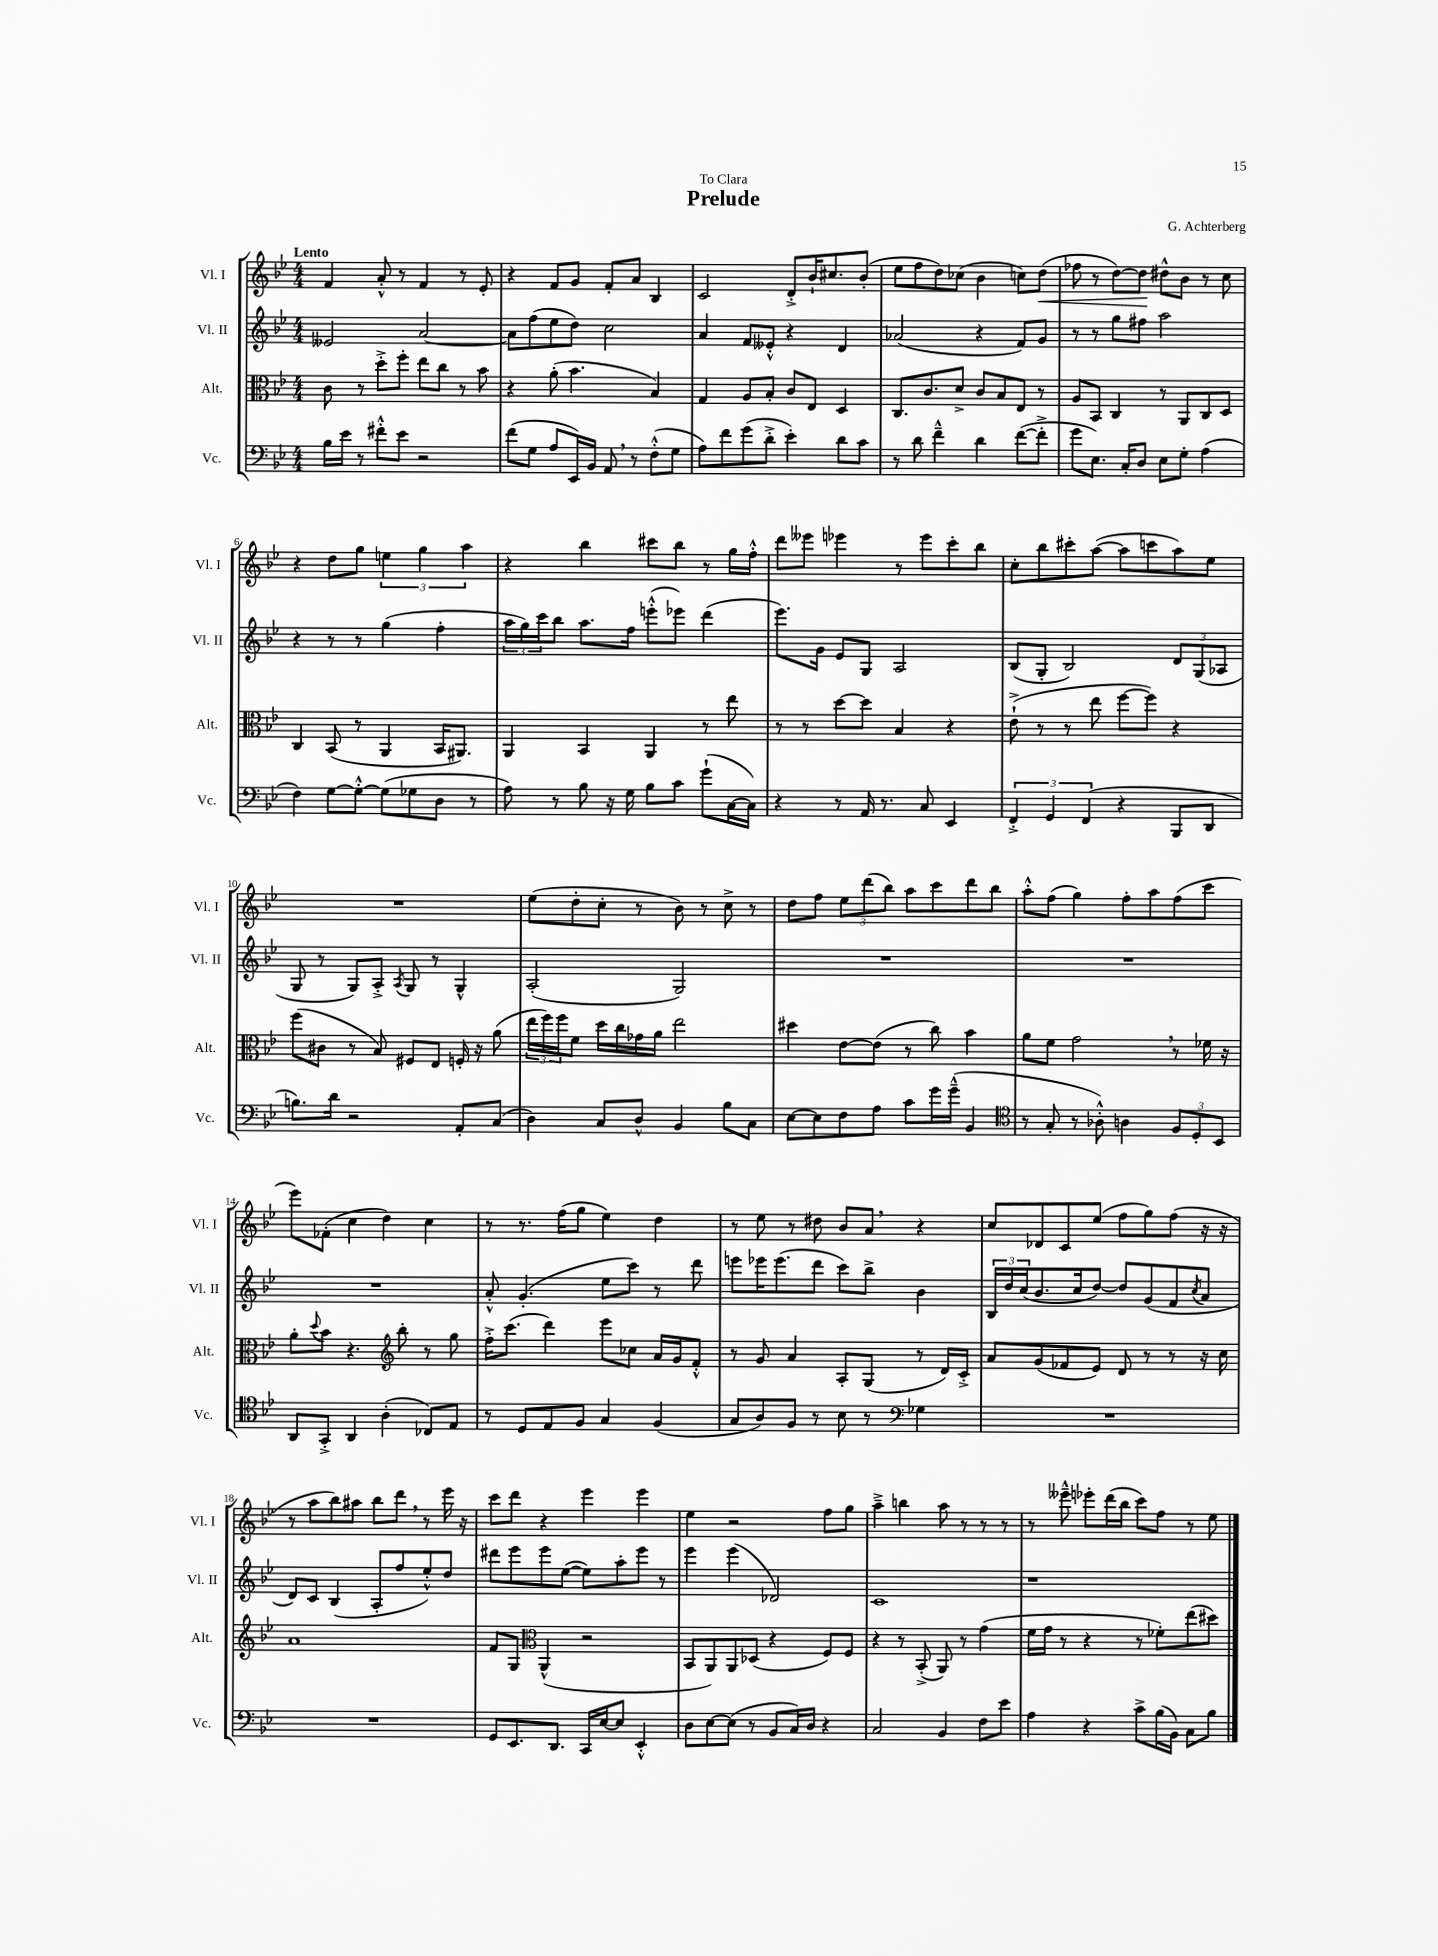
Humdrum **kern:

**kern	**kern	**kern	**kern	**dynam
*part4	*part3	*part2	*part1	*part1
*staff4	*staff3	*staff2	*staff1	*staff1
*I"Vc.	*I"Alt.	*I"Vl. II	*I"Vl. I	*
*I'Vc.	*I'Alt.	*I'Vl. II	*I'Vl. I	*
*clefF4	*clefC3	*clefG2	*clefG2	*
*k[b-e-]	*k[b-e-]	*k[b-e-]	*k[b-e-]	*
*M4/4	*M4/4	*M4/4	*M4/4	*
=1	=1	=1	=1	=1
!	!	!	!LO:TX:a:B:t=Lento	!
16B-\LL	8c\	2e--X/	4f/	.
16e-\JJ	.	.	.	.
8r	8r	.	.	.
8f#X'^^\L	8dd'^\L	.	8a'^^/	.
8e-\J	8ff'\J	.	8r	.
2r	8ee-\L	[2a/	4f/	.
.	8cc\J	.	.	.
.	8r	.	8r	.
.	8b-\	.	8e-'/	.
=2	=2	=2	=2	=2
(8f\L	4r	8a\L]	4r	.
8G\J	.	(8ff\	.	.
8A/L	(8a'\	8ee-\	8f/L	.
16EE-/L)	4.b-\	8dd\J)	8g/J	.
16BB-/JJ	.	.	.	.
8AA,/	.	2cc\	8f'/L	.
8r	.	.	8a/J	.
(8F'^^\L	4B-/)	.	4B-/	.
8G\J	.	.	.	.
=3	=3	=3	=3	=3
8A\L)	4G/	4a/	2c/	.
8f\	.	.	.	.
(8g\	8A/L	8f/L	.	.
8d'^\J	8B-'/J	8e--X'^^/J	.	.
4e-'\)	8c/L	4r	8d'^/L	.
.	8E-/J	.	16b-`/K	.
.	.	.	8.cc#X/	.
8d\L	4D/	4d/	.	.
8c\J	.	.	(8b-'/J	.
=4	=4	=4	=4	=4
8r	8.C/L	(2a-X/	8ee-\L	.
8d\	.	.	8ff\	.
.	8.c/	.	.	.
4f~^^\	.	.	8dd\)	.
.	8d^/J	.	(8cc-X\J	.
4d\	8c/L	4r	4b-\	.
.	8B-/	.	.	.
([8f\L	8E-/J	8f/L)	8ccn\L)	.
!	!	!	!	!LO:HP:b
8f'^\J]	8r	8g/J	(8dd\J	<
=5	=5	=5	=5	=5
8g\L	8A/L	8r	8ff-X\	.
8.E-\J)	8BB-/J	8r	8r	.
.	4C/	8gg\L	[8dd\L)	.
16C'/KL	.	.	.	.
8D/J	.	8ff#X\J	8dd\J]	.
8E-\L	8r	2aa\	8dd#X^^\L	[
8G'\J	8AA/L	.	8b-\J	.
(4A\	8C/	.	8r	.
.	8D/J	.	8cc\	.
!!LO:LB:g=z
=6	=6	=6	=6	=6
4F\)	4C/	4r	4r	.
[8G\L	(8BB-/	8r	8dd\L	.
8G'^^\J_	8r	8r	8gg\J	.
(8G\L]	4AA/	(4gg\	6een\	.
8G-X\	.	.	.	.
.	.	.	6gg\	.
8D\J	16BB-/KL	4ff'\	.	.
.	8.AA#X/J)	.	.	.
.	.	.	6aa\	.
8r	.	.	.	.
=7	=7	=7	=7	=7
8A\)	4AA/	24aa\LL	4r	.
.	.	24gg\)	.	.
.	.	24ccc\J	.	.
8r	.	8bb-\J	.	.
8B-\	4BB-/	8.aa\L	4bb-\	.
16r	.	.	.	.
16G\	.	16ff\Jk	.	.
8B-\L	4AA/	(8eeen'^^\L	8ccc#X\L	.
8c\J	.	8eee-X\J)	8bb-\J	.
(8g`\L	8r	(4ddd\	8r	.
[16C\L	8ee-\	.	16gg\LL	.
16C\JJ])	.	.	16ff'^^\JJ	.
=8	=8	=8	=8	=8
4r	8r	8.eee-\L)	8ddd\L	.
.	8r	.	8eee--X\J	.
.	.	16g\Jk	.	.
8r	[8dd\L	8e-/L	4eee-X\	.
16AA/	8dd\J]	8G/J	.	.
8.r	.	.	.	.
.	4B-/	2A/	8r	.
8C/	.	.	8eee-\L	.
4EE-/	4r	.	8ccc'\	.
.	.	.	8bb-\J	.
=9	=9	=9	=9	=9
6FF'^/	(8e-`^\	(8B-/L	8cc'\L	.
.	8r	8G'/J	8bb-\	.
6GG/	.	.	.	.
.	8r	2B-/)	8ccc#X'\	.
(6FF/	.	.	.	.
.	8ee-\	.	([8aa\J	.
4r	[8ff\L	.	8aa\L]	.
.	8ff\J])	.	8cccn\	.
8BBB-/L	4r	12d/L	8aa\)	.
.	.	(12G/	.	.
8DD/J	.	.	8ee-\J	.
.	.	12A-X/J	.	.
!!LO:LB:g=z
=10	=10	=10	=10	=10
8.Bn\L)	(8ff\L	8G/	1r	.
.	8c#X\J	8r	.	.
16d\Jk	.	.	.	.
2r	8r	8G/L)	.	.
.	8B-/)	8A'^/J	.	.
.	.	8qA/	.	.
.	8F#X/L	8G/	.	.
.	8E-/J	8r	.	.
8AA'/L	16Fn'/	4G^^/	.	.
.	16r	.	.	.
(8C/J	(8a\	.	.	.
=11	=11	=11	=11	=11
4D\)	24ee-\LL	(2A'/	(8ee-\L	.
.	24ff\)	.	.	.
.	24ff\J	.	.	.
.	8f\J	.	8dd'\	.
8C/L	16dd\LL	.	8cc'\J	.
.	16cc\	.	.	.
8D^^/J	16g-X\	.	8r	.
.	16a\JJ	.	.	.
4BB-/	2ee-\	2G/)	8b-\)	.
.	.	.	8r	.
8B-\L	.	.	8cc^\	.
8C\J	.	.	8r	.
=12	=12	=12	=12	=12
[8E-\L	4dd#X\	1r	8dd\L	.
8E-\]	.	.	8ff\J	.
8F\	[8e-\L	.	12ee-\L	.
.	.	.	(12ddd\	.
8A\J	(8e-\J]	.	.	.
.	.	.	12bb-\J)	.
8c\L	8r	.	8aa\L	.
16g\L	8cc\)	.	8ccc\	.
(16g~^^\JJ	.	.	.	.
4BB-/	4b-\	.	8ddd\	.
.	.	.	8bb-\J	.
=13	=13	=13	=13	=13
*clefC4	*	*	*	*
8r	8a\L	1r	8aa'^^\L	.
8G'/	8f\J	.	(8ff\J	.
8r	2g,\	.	4gg\)	.
8A-X'^^\)	.	.	.	.
4An\	.	.	8ff'\L	.
.	.	.	8aa\	.
12F/L	8r	.	(8ff\	.
12D'/	.	.	.	.
.	16f-X\	.	8ccc\J	.
12BB-/J	.	.	.	.
.	16r	.	.	.
!!LO:LB:g=z
=14	=14	=14	=14	=14
8AA/L	8a'\L	1r	8eee-\L)	.
.	8qqdd/	.	.	.
8GG'^/J	8b-\J	.	(8f-X'\J	.
4AA/	4.r	.	4cc\	.
(4A'\	.	.	4dd\)	.
*	*clefG2	*	*	*
.	8bb-'\	.	.	.
8C-X/L)	8r	.	4cc\	.
8E-/J	8gg\	.	.	.
=15	=15	=15	=15	=15
8r	16ff'^\KL	8a'^^/	8r	.
.	(8.ccc\J	.	.	.
8D/L	.	(4.g'/	8.r	.
8E-/	4ddd\)	.	.	.
.	.	.	(16ff\KL	.
8F/J	.	.	8gg\J	.
4G/	8eee-\L	8ee-\L	4ee-\)	.
.	8cc-X\J	8ccc\J)	.	.
(4F/	16a/LL	8r	4dd\	.
.	16g/J	.	.	.
.	8f'^^/J	8ddd\	.	.
=16	=16	=16	=16	=16
8G/L	8r	8eeen\L	8r	.
8A/)	8g/	16eee-X\K	8ee-\	.
.	.	(8.eee-\	.	.
8F/J	4a/	.	8r	.
8r	.	8ddd\J	8dd#X\	.
8B-\	8A'/L	8ccc\L)	8b-/L	.
8r	(8G/J	8bb-^\J	8a,/J	.
*clefF4	*	*	*	*
4G-X\	8r	4b-\	4r	.
.	16d/LL)	.	.	.
.	16c'^/JJ	.	.	.
=17	=17	=17	=17	=17
1r	8a/L	24B-/LL	8cc/L	.
.	.	24dd/	.	.
.	.	(24cc/J	.	.
.	(8g/	8.b-/	8d-X/	.
.	8f-X/	.	8c/	.
.	.	16cc/k	.	.
.	8e-/J)	[8dd/J)	(8ee-/J	.
.	8d/	8dd/L]	8ff\L	.
.	8r	(8g/	8gg\)	.
.	8r	8f/	(8ff\J	.
.	.	8qcc/	.	.
.	16r	8a/J	16r	.
.	16cc\	.	16r	.
!!LO:LB:g=z
=18	=18	=18	=18	=18
1r	1a	8d/L)	8r	.
.	.	8c/J	8aa\L	.
.	.	(4B-/	8bb-\)	.
.	.	.	8aa#X\J	.
.	.	8A'/L	8bb-\L	.
.	.	8ff/	8ddd,\J	.
.	.	8ee-'^^/)	8r	.
.	.	8dd/J	16eee-\	.
.	.	.	16r	.
=19	=19	=19	=19	=19
8GG/L	8f/L	8ddd#X\L	8ccc\L	.
8.EE-/	8G/J	8eee-\	8ddd\J	.
*	*clefC3	*	*	*
.	(4AA^^/	8eee-\	4r	.
8.DD/J	.	.	.	.
.	.	([8ee-\J	.	.
16CC/LL	2r	8ee-\L])	4eee-\	.
[16E-/J	.	.	.	.
8E-/J]	.	8aa'\	.	.
4EE-'^^/	.	8eee-\J	4eee-\	.
.	.	8r	.	.
=20	=20	=20	=20	=20
8D\L	8BB-/L	4eee-\	4ee-\	.
[8E-\	8AA/)	.	.	.
(8E-\J]	8AA/	(4eee-\	2r	.
8r	(8D-X/J	.	.	.
8BB-/L	4r	2d-X/)	.	.
16C/L)	.	.	.	.
16D/JJ	.	.	.	.
4r	8F/L)	.	8ff\L	.
.	8F/J	.	8gg\J	.
=21	=21	=21	=21	=21
2C/	4r	1c	4aa~^\	.
.	8r	.	4bbn\	.
.	(8BB-'^/	.	.	.
4BB-/	8AA/)	.	8aa\	.
.	8r	.	8r	.
8F\L	(4g\	.	8r	.
8e-\J	.	.	8r	.
=22	=22	=22	=22	=22
4A\	16f\LL	1r	8r	.
.	16g\JJ	.	.	.
.	8r	.	8eee--X~^^\	.
4r	4r	.	8eee-X'\L	.
.	.	.	(16ddd\L	.
.	.	.	16bb-\JJ	.
8c^\L	8r	.	8ccc\L)	.
(16B-\L	8f-X'\L)	.	8ff\J	.
16BB-\JJ)	.	.	.	.
8C\L	(8ee-\	.	8r	.
8B-\J	8dd#X\J)	.	8ee-\	.
==	==	==	==	==
*-	*-	*-	*-	*-
